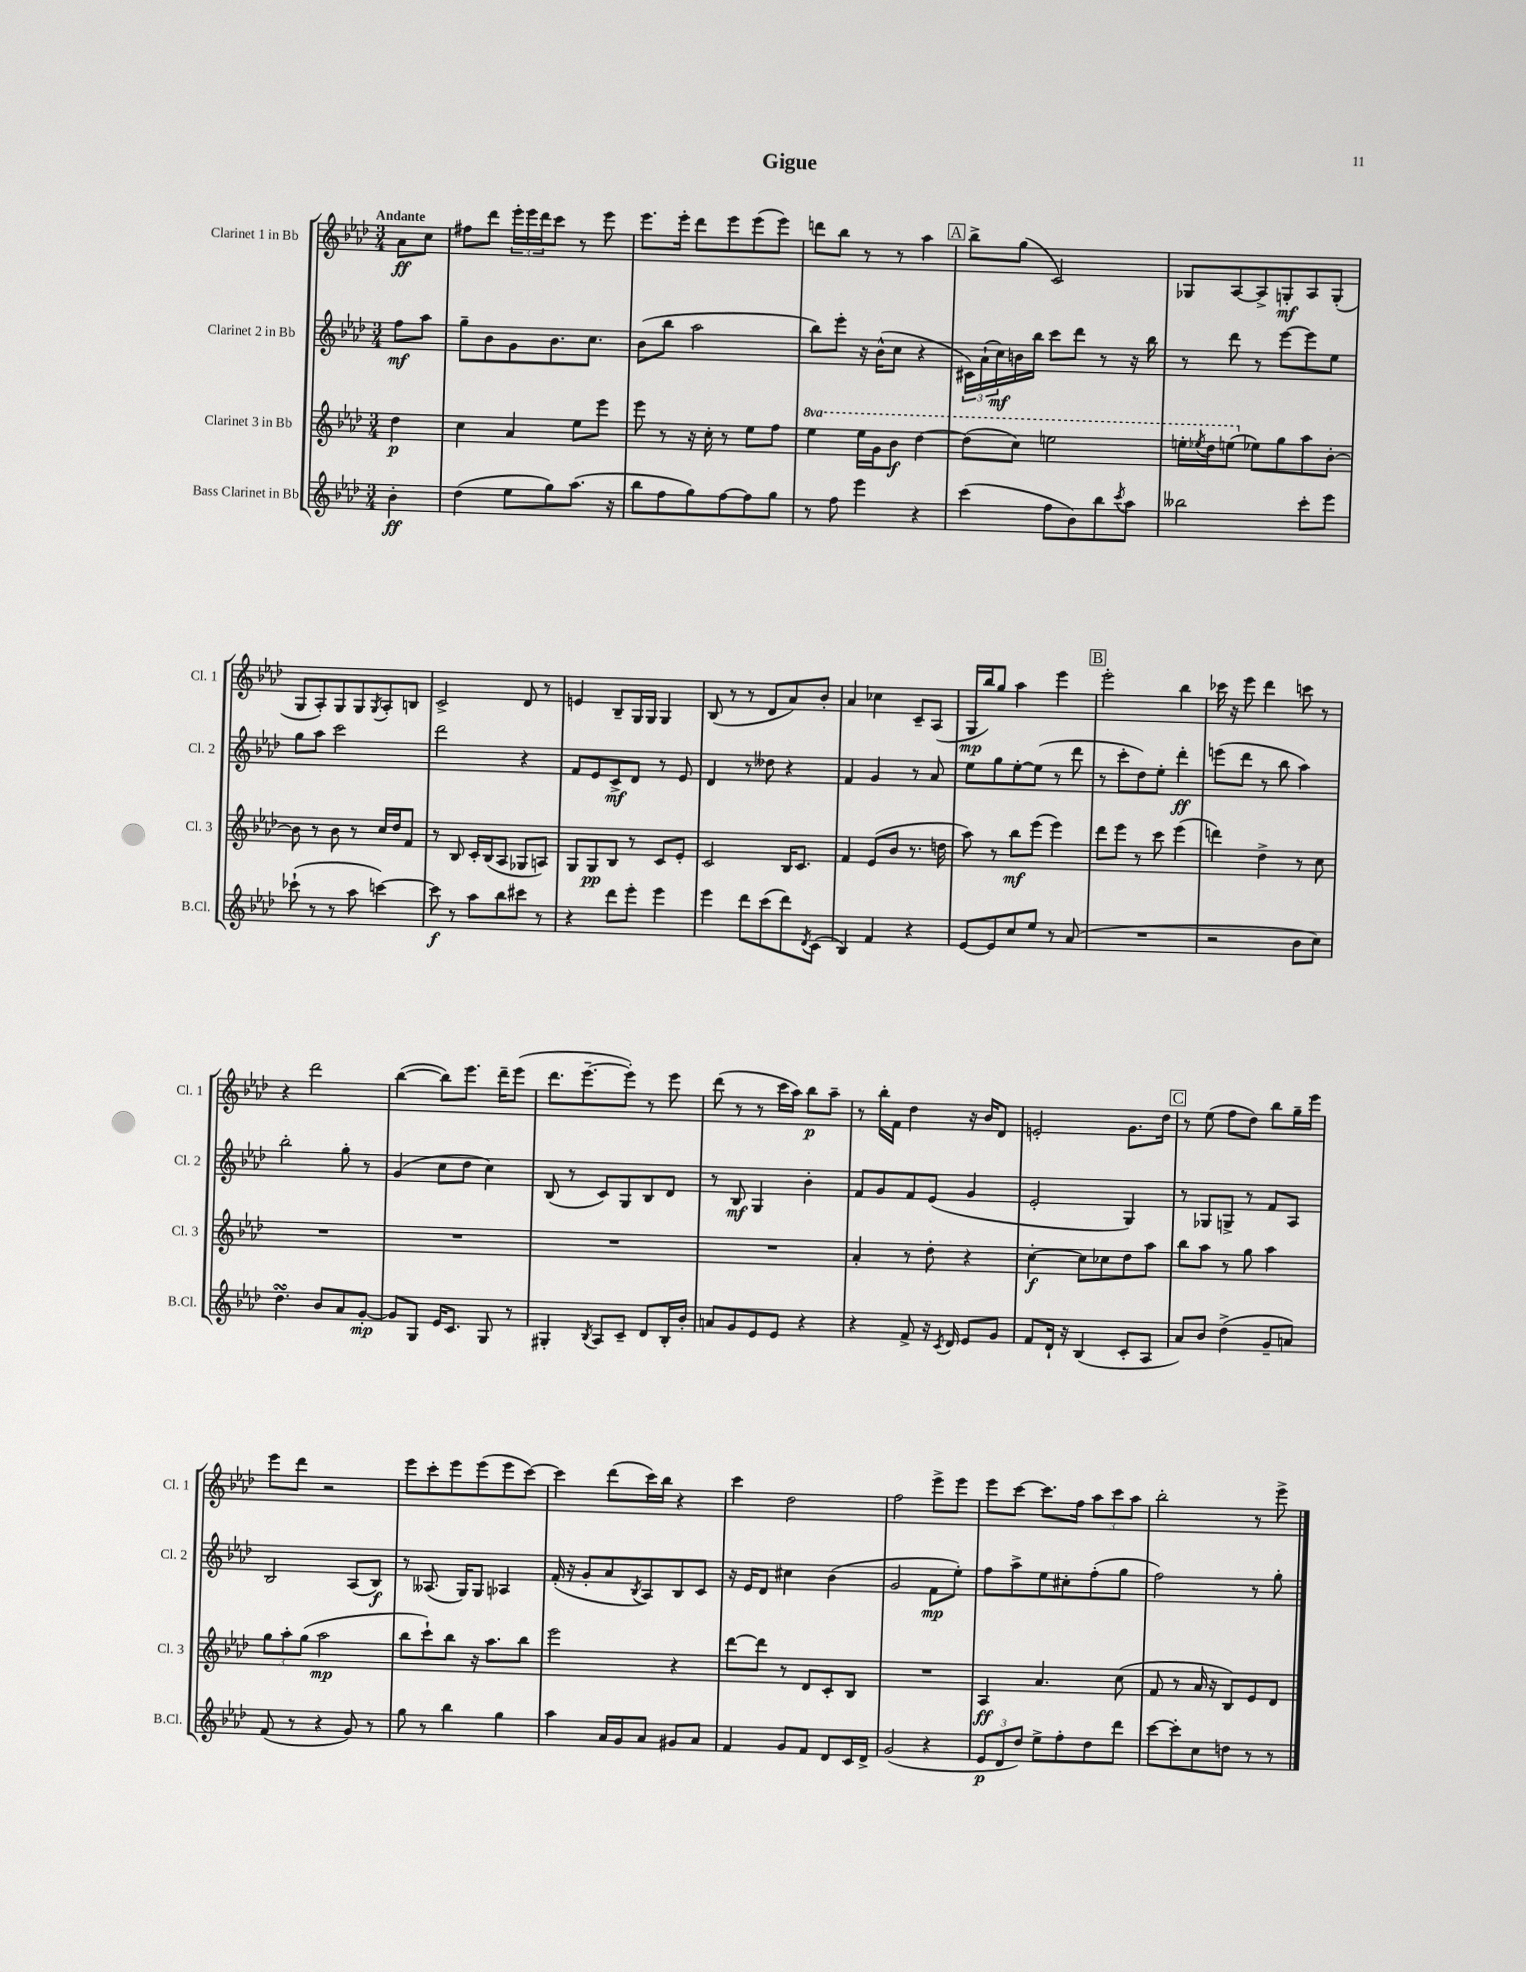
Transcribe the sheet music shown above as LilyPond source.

\header { title = "Gigue" }
<<
\new StaffGroup <<
\new Staff = "s0" \with { instrumentName = "Clarinet 1 in Bb" shortInstrumentName = "Cl. 1" } {
    \clef treble \key aes \major \numericTimeSignature \time 3/4 \partial 4 \tempo "Andante"
    aes'8\ff c''8 |
    fis''8 des'''8 \tuplet 3/2 { ees'''16-. ees'''16 des'''16 } c'''8 r8 ees'''8 |
    ees'''8. ees'''16-. des'''8 ees'''8 ees'''8( ees'''8) |
    d'''8 bes''8 r8 r8 aes''4 |
    \mark \markup { \box "A" } bes''8-> g''8( c'2) |
    ges8 aes8~ aes8-> g8-.\mf aes8 g8-.( |
    g8 aes8-.) g8 g8 \acciaccatura { g8 } aes8-. b8 |
    c'2-> des'8 r8 |
    e'4 bes8-- g16 g16 g4 |
    bes8( r8 r8 des'8 aes'8) bes'8-. |
    aes'4 ces''4 c'8-- aes8( |
    g16\mp bes''16) g''8 aes''4 ees'''4 |
    \mark \markup { \box "B" } ees'''2-. bes''4 |
    ces'''16 r16 ees'''8 des'''4 c'''8 r8 |
    r4 des'''2 |
    bes''4~( bes''8) ees'''8. des'''16-- ees'''8( |
    des'''8. ees'''8.~-- ees'''8-.) r8 ees'''8 |
    des'''8( r8 r8 c'''16 aes''16) bes''8\p aes''8-- |
    r8 bes''16-. f'16 des''4 r16 bes'16 des'8 |
    e'2-. g'8. des''16 |
    \mark \markup { \box "C" } r8 ees''8( f''8 des''8) bes''8 g''16-- ees'''16 |
    ees'''8 des'''8 r2 |
    ees'''8 c'''8-. ees'''8 ees'''8( ees'''8 c'''8~) |
    c'''4 des'''8( c'''16) bes''16 r4 |
    c'''4 des''2 |
    f''2 ees'''8-> ees'''8 |
    ees'''8 c'''8~ c'''8. f''16 \tuplet 3/2 { aes''8 c'''8 aes''8 } |
    bes''2-. r8 ees'''8-> \bar "|." |
}
\new Staff = "s1" \with { instrumentName = "Clarinet 2 in Bb" shortInstrumentName = "Cl. 2" } {
    \clef treble \key aes \major \numericTimeSignature \time 3/4 \partial 4
    f''8\mf aes''8 |
    g''8-- bes'8 g'8 bes'8. c''8. |
    bes'8( bes''8 aes''2 |
    bes''8) ees'''8-. r16 bes'16-^( c''8 r4 |
    \mark \markup { \box "A" } \tuplet 3/2 { cis'16) aes'16-!( c''16\mf) } b'16 bes''16 c'''8 des'''8 r8 r16 bes''16 |
    r8 des'''8 r8 ees'''8~ ees'''8 ees''8 |
    g''8 aes''8 c'''2 |
    des'''2 r4 |
    f'8 ees'8 c'8->\mf des'8 r8 ees'8 |
    des'4 r8 deses''8 r4 |
    f'4 g'4 r8 aes'8 |
    ees''8 g''8 ees''8~-. ees''8( r8 des'''8 |
    \mark \markup { \box "B" } r8 c'''8-. des''8) ees''8-. des'''4-.\ff |
    e'''8( des'''8 r8 bes''8 aes''4) |
    bes''2-. g''8-. r8 |
    g'4( c''8 des''8 c''4) |
    bes8( r8 c'8) g8 bes8 des'8 |
    r8 bes8\mf g4 bes'4-. |
    f'8 g'8 f'8 ees'8( g'4 |
    ees'2-. g4) |
    \mark \markup { \box "C" } r8 ges8 g8-> r8 f'8 aes8 |
    bes2 aes8( bes8\f) |
    r8 aeses8.( g16) g8 aes4 |
    f'16-.( r16 g'8-. aes'8 \acciaccatura { bes8 } aes8) bes8 c'8 |
    r16 ees'16 des'8 cis''4 bes'4( |
    g'2 f'8\mp ees''8-.) |
    f''8 aes''8-> ees''8 cis''8-. f''8-.( g''8 |
    f''2) r8 g''8-. \bar "|." |
}
\new Staff = "s2" \with { instrumentName = "Clarinet 3 in Bb" shortInstrumentName = "Cl. 3" } {
    \clef treble \key aes \major \numericTimeSignature \time 3/4 \set Staff.ottavationMarkups = #ottavation-simple-ordinals \partial 4
    des''4\p |
    c''4 aes'4 ees''8 ees'''8 |
    ees'''8 r8 r16 c''16-. r8 ees''8 f''8 |
    \ottava #1 ees'''4 ees'''16 g''16 bes''8\f des'''4~ |
    \mark \markup { \box "A" } des'''8( c'''8) e'''2 |
    e'''16-. \acciaccatura { ees'''8 } des'''16 e'''8( \ottava #0 ees''!8) g''8 aes''8 bes'8~-. |
    bes'8 r8 bes'8 r8 c''16 des''16 f'8 |
    r8 bes8 c'16-. bes16( aes8 ges8 a8) |
    g8 g8\pp bes8 r8 c'8 ees'8-. |
    c'2 bes16 c'8. |
    f'4 ees'8( bes'8 r8. d''16 |
    aes''8) r8 bes''8\mf ees'''8( ees'''4) |
    \mark \markup { \box "B" } des'''8 ees'''8 r8 c'''8 ees'''4( |
    d'''4) des''4-> r8 c''8 |
    R2. |
    R2. |
    R2. |
    R2. |
    aes'4-. r8 des''8-. r4 |
    c''4~-.\f c''8 ces''8 des''8 aes''8 |
    \mark \markup { \box "C" } bes''8 aes''8 r8 g''8 aes''4 |
    \tuplet 3/2 { g''8 aes''8-. g''8( } aes''2\mp |
    bes''8 c'''8-!) bes''8 r16 aes''8. bes''8 |
    ees'''2 r4 |
    des'''8~ des'''8 r8 des'8 c'8-. bes8 |
    R2. |
    aes4\ff aes'4. c''8( |
    f'8 r8 aes'16 r16 bes8) ees'8 des'8 \bar "|." |
}
\new Staff = "s3" \with { instrumentName = "Bass Clarinet in Bb" shortInstrumentName = "B.Cl." } {
    \clef treble \key aes \major \numericTimeSignature \time 3/4 \partial 4
    bes'4-.\ff |
    des''4( ees''8 g''8) aes''8.( r16 |
    bes''8 f''8 g''8) f''8~ f''8 g''8 |
    r8 f''8 ees'''4 r4 |
    \mark \markup { \box "A" } c'''4( f''8 bes'8) bes''8 \acciaccatura { c'''8 } aes''8 |
    beses''2 c'''8-. ees'''8 |
    ces'''8-!( r8 r8 aes''8 c'''4~) |
    c'''8\f r8 aes''8 bes''8 cis'''8 r8 |
    r4 des'''8 ees'''8-. ees'''4 |
    ees'''4 des'''8 c'''8( des'''8) \acciaccatura { des'8 } c'8( |
    bes4) f'4 r4 |
    ees'8~ ees'8 c''8 ees''8 r8 aes'8( |
    \mark \markup { \box "B" } R2. |
    r2 bes'8 c''8) |
    des''4.\turn bes'8 aes'8 g'8~-.\mp |
    g'8 g8 ees'16 c'8. g8 r8 |
    gis4-. \acciaccatura { bes8 } aes8 c'8-- des'8 bes16-. bes'16-. |
    a'8 g'8 ees'8 ees'8 r4 |
    r4 f'8-> r16 \acciaccatura { c'8 } des'16 ees'8 g'8 |
    f'8 des'16-! r16 bes4( c'8-. aes8 |
    \mark \markup { \box "C" } aes'8) bes'8 des''4->( g'8-- a'8) |
    f'8( r8 r4 g'8) r8 |
    g''8 r8 bes''4 g''4 |
    aes''4 aes'16 g'16 aes'8 gis'8 aes'8 |
    f'4 g'8 f'8 des'8 c'16 des'16-> |
    g'2( r4 |
    \tuplet 3/2 { ees'8\p des'8 des''8) } ees''8-> f''8-. des''8 des'''8 |
    c'''8~ c'''8-. c''8 d''8 r8 r8 \bar "|." |
}
>>
>>
\layout { \context { \Score \remove "Bar_number_engraver" } }
